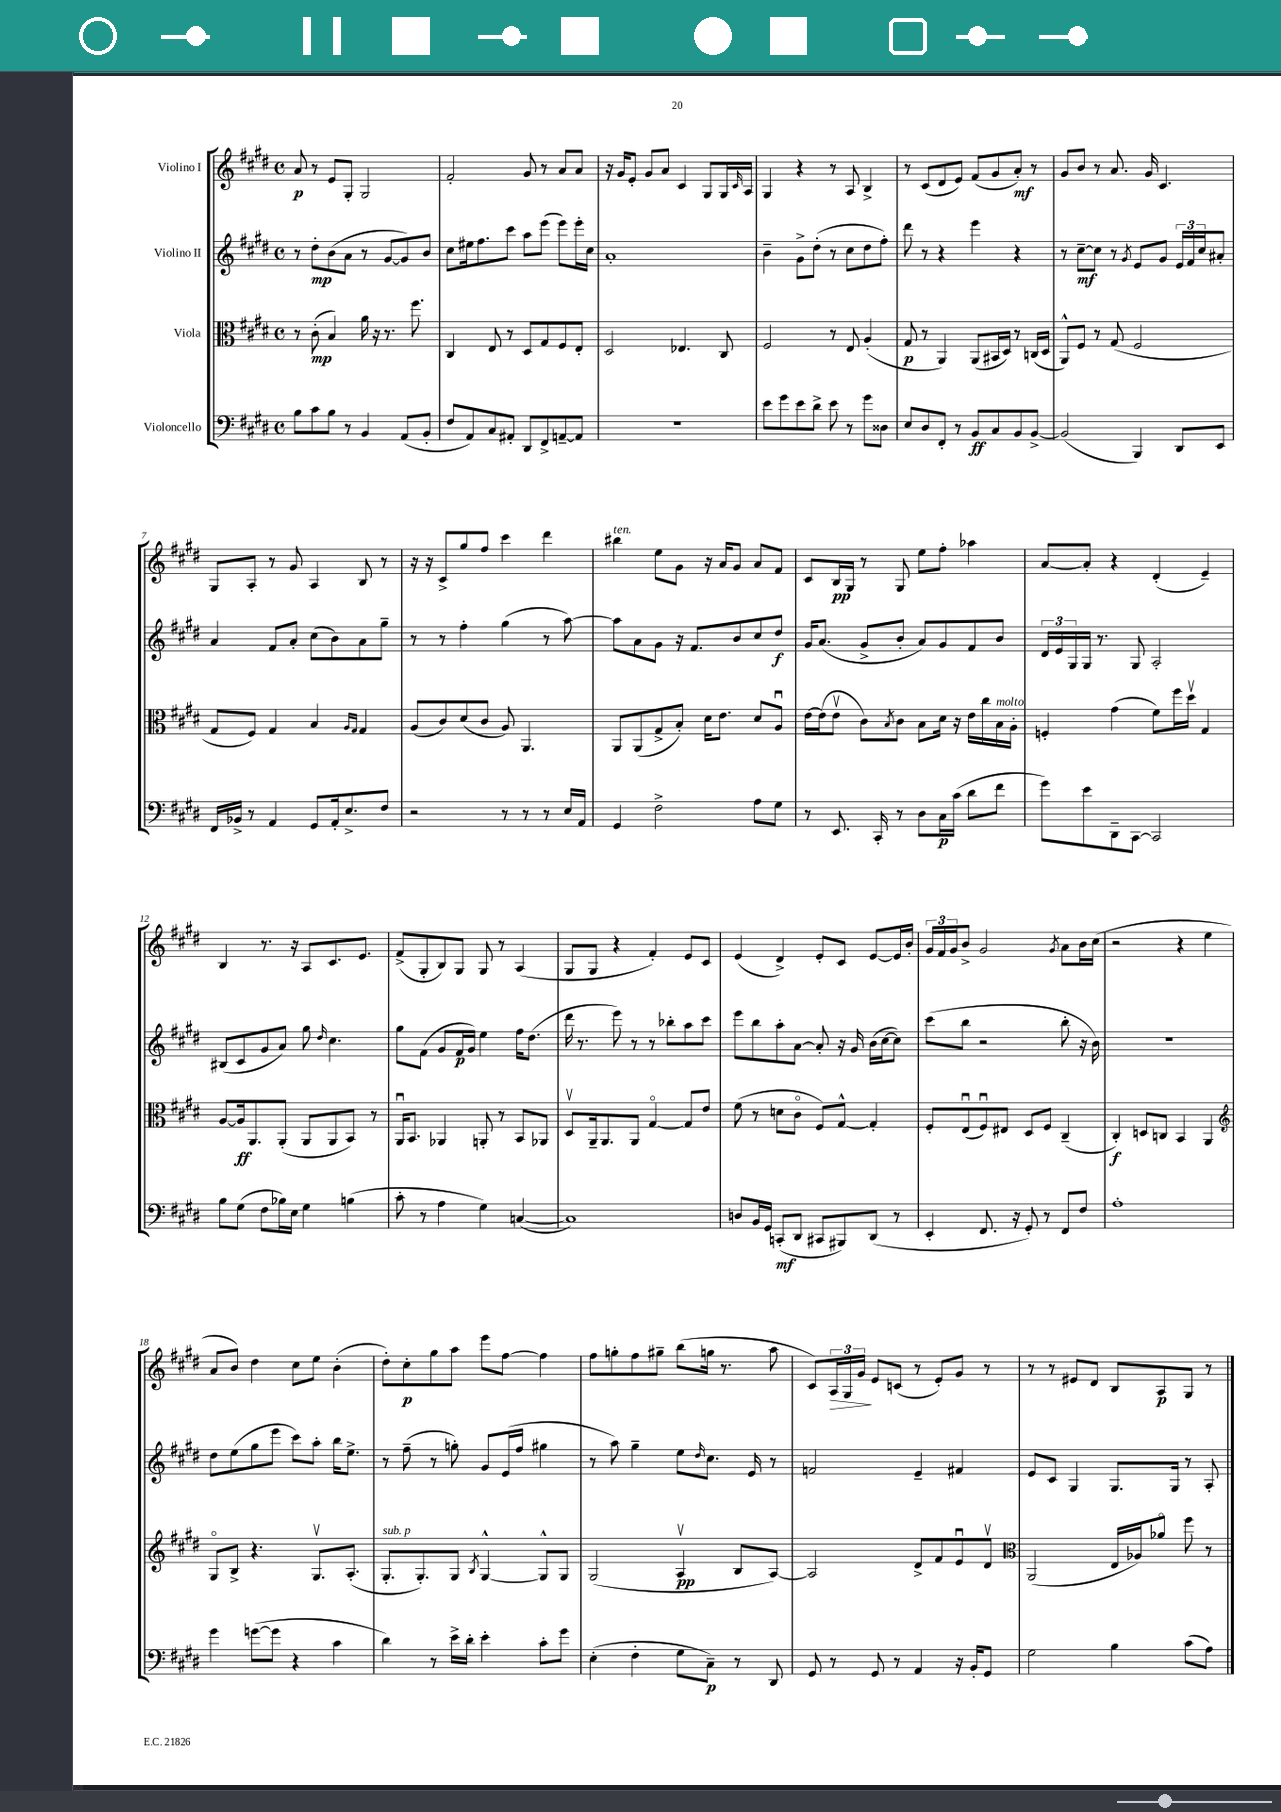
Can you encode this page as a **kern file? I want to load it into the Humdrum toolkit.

**kern	**kern	**kern	**kern
*staff4	*staff3	*staff2	*staff1
*clefF4	*clefC3	*clefG2	*clefG2
*k[f#c#g#d#]	*k[f#c#g#d#]	*k[f#c#g#d#]	*k[f#c#g#d#]
*M4/4	*M4/4	*M4/4	*M4/4
*met(c)	*met(c)	*met(c)	*met(c)
8B	8r	8r	8a
8c#	(8c#'	8dd#'	8r
8B	4B)	(8b	8e
8r	.	8a	8G#'
4BB	16a	8r	2G#
.	16r	.	.
.	8.r	[8g#	.
(8AA	.	8g#])	.
.	8.ff#	.	.
8BB'	.	8b	.
=	=	=	=
8F#	4C#	8cc#	2f#'
8AA)	.	16ee#	.
.	.	8.ff#	.
8C#	8E	.	.
8AA#'	8r	8ccc#	.
8DD#	8D#	8aa	8g#
8FF#^	8G#	(8eee	8r
[8AA~	8F#	8eee)	8a
8AA]	8E'	16eee'	8a
.	.	16cc#	.
=	=	=	=
1r	2D#	1a'	16r
.	.	.	16g#
.	.	.	8e'
.	.	.	8g#
.	.	.	8a
.	4.E-	.	4c#
.	.	.	8G#
.	8C#	.	16G#
.	.	.	16qqc#
.	.	.	16A
=	=	=	=
8e	2F#	4b~	4G#
8g#	.	.	.
8e	.	8g#^	4r
8d#^	.	(8dd#'	.
8e	8r	8r	8r
8r	8E	8cc#	8A
8g#	(4A'	8dd#	4B^
8D##	.	8ff#')	.
=	=	=	=
8E	8G#	8ddd#	8r
8D#	8r	8r	(8c#
8FF#'	4AA)	4r	8d#
8r	.	.	8e)
8BB	(8AA	4eee	(8f#
8C#	16BB#	.	8g#
.	16D#)	.	.
8BB	8r	4r	8a')
[8BB^	(16C	.	8r
.	16D#	.	.
=	=	=	=
(2BB]	8AA^^)	8r	8g#
.	8F#	[8cc#~	8b
.	8r	8cc#]	8r
.	(8G#	8r	8.a
.	.	8qg#	.
4BBB)	2F#	8e	.
.	.	.	16g#
.	.	8g#	4.c#
8DD#	.	24e	.
.	.	24f#	.
.	.	24cc#	.
8EE	.	8a#'	.
=	=	=	=
16FF#	8G#	4a	8G#
16BB-^	.	.	.
8r	8F#)	.	8A'
4AA	4G#	8f#	8r
.	.	8a'	8g#
8GG#	4B	(8cc#	4A
16AA'	.	8b)	.
8.E^	.	.	.
.	16qqA	.	.
.	16qqG#	.	.
.	4G#	8a	8B
8F#	.	8gg#~	8r
=	=	=	=
2r	(8A	8r	16r
.	.	.	16r
.	8c#)	8r	8c#^
.	(8d#	4ff#'	8gg#
.	8c#	.	8ff#
8r	8A)	(4gg#	4ccc#
8r	4.AA	.	.
8r	.	8r	4ddd#
16E	.	[8aa)	.
16AA	.	.	.
=	=	=	=
4GG#	8AA	8aa]	4bb#
.	(8AA	8a	.
2F#^	8G#^	8g#	8ee
.	8B')	16r	8g#
.	.	8.f#	.
.	16d#	.	16r
.	8.e	.	16a
.	.	8b	8g#
8A	8d#	8cc#	8a
8G#	8Au	8dd#	8f#
=	=	=	=
8r	[16e	16g#	8c#
.	(16e]	(8.a	.
8.EE	8ev	.	16B
.	.	.	16G#
.	8c#)	8g#^	8r
16CC#'	.	.	.
.	8qB	.	.
8r	8c#	8b'	8G#
8D#	8B	8a)	8ee
16C#	16d#	8g#	8ff#'
(16c#	16r	.	.
8d#	16e	8f#	4aa-
.	16cc#	.	.
8f#	16B	8b	.
.	16A'	.	.
=	=	=	=
8g#)	4F'	24d#	[8a
.	.	24e	.
.	.	24G#	.
8e	.	16G#	8a']
.	.	8.r	.
8DD#~	(4g#	.	4r
[8CC#	.	8G#	.
2CC#]	8f#)	2A'	(4d#'
.	16ff#	.	.
.	16dd#v	.	.
.	4G#	.	4e~)
=	=	=	=
8B	[8A	(8B#	4B
(8G#	16A]	8c#	.
.	8.AA	.	.
8F#	.	8g#	8.r
16B-)	(8AA'	8a)	.
16E	.	.	16r
4G#	8AA	8gg#	8A
.	.	16qqdd#	.
.	8AA	4.cc#	8.c#
(4B	8BB)	.	.
.	.	.	8.e
.	8r	.	.
=	=	=	=
8c#'	16AAu	8gg#	(8f#^
.	8.BB	.	.
8r	.	(8f#	8G#'
4A	4AA-	8g#	8B)
.	.	16f#	8G#
.	.	16g#)	.
4G#)	8AA'	4ee	8G#
.	8r	.	8r
([4C	8BB	16ff#	(4A
.	.	(8.dd#	.
.	8AA-	.	.
=	=	=	=
1C])	8D#v	16ddd#	8G#
.	.	8.r	.
.	16AA~	.	8G#
.	8.AA	.	.
.	.	8eee)	4r
.	8AA	8r	.
.	[4G#o	8r	4f#')
.	.	8bb-'	.
.	8G#]	8aa	8e
.	8e	8ccc#	8c#
=	=	=	=
8D	(8f#	8eee	(4e
16BB	8r	8bb	.
16GG#	.	.	.
(8CC'	8d	8aa'	4d#^)
8DD#	8c#o	[8a	.
8CC#	8F#)	8a']	8e'
8BBB#)	[8G#^^	16r	8c#
.	.	16g#	.
(8DD#	4G#']	(16b	[8e
.	.	[16cc#	.
8r	.	8cc#])	16e]
.	.	.	16b'
=	=	=	=
4EE'	8F#'	(8ccc#	24g#
.	.	.	24f#
.	.	.	24g#
.	(8Eu	8bb	8b^
8.FF#	8F#u)	2r	2g#
.	8E#	.	.
16r	.	.	.
8GG#')	8D#	.	.
8r	8F#	.	.
.	.	.	8qg#
8FF#	(4C#~	8bb'	8a
8F#	.	16r	16b
.	.	16b)	(16cc#
=	=	=	=
1A'	4C#')	1r	2r
.	8D	.	.
.	8C	.	.
.	4BB	.	4r
.	4AA	.	4ee
=	=	=	=
*	*clefG2	*	*
4g#	8G#o	8dd#	8a
.	8B^	(8ee	8b)
([8g	4.r	8gg#	4dd#
8g]	.	8eee	.
4r	.	8ccc#)	8cc#
.	8.G#v	8aa'	8ee
4c#	.	16bb	(4b'
.	(8.A'	8.ee^	.
=	=	=	=
4d#)	8.G#'	8r	8dd#')
.	.	(8ff#~	8cc#'
.	8.G#')	.	.
8r	.	8r	8gg#
16e^	8G#	8gg')	8aa
16d#'	.	.	.
.	8qB	.	.
4e'	[4G#^^	8g#	8eee
.	.	(16e	[8ff#
.	.	16ff#	.
8c#'	8G#^^]	4gg#	4ff#]
8g#	8G#	.	.
=	=	=	=
(4E'	(2G#	8r	8ff#
.	.	8aa)	8gg'
4F#'	.	4gg#~	8ff#
.	.	.	8gg#~
8G#	4Av	8ee	(8bb
.	.	16qqdd#	.
8C#~)	.	8.cc#	16gg
.	.	.	8.r
8r	8B	.	.
.	.	16e	.
8DD#	[8A)	8r	8aa
=	=	=	=
8GG#	2A]	2f	8c#)
8r	.	.	24A
.	.	.	24G#
.	.	.	24g#
8GG#	.	.	8e
8r	.	.	(8c
4AA	8d#^	4e~	8r
.	8f#	.	8e')
16r	8eu	4f#	8g#
16BB'	.	.	.
8GG#	8d#v	.	8r
=	=	=	=
*	*clefC3	*	*
2G#	(2AA	8e	8r
.	.	8c#	8r
.	.	4G#	8e#
.	.	.	8d#
4B	16E	8.G#	8B
.	16A-)	.	.
.	8a-o	.	8A
.	.	16G#	.
(8c#	8ff#	8r	8G#
8A)	8r	8A'	8r
==	==	==	==
*-	*-	*-	*-
